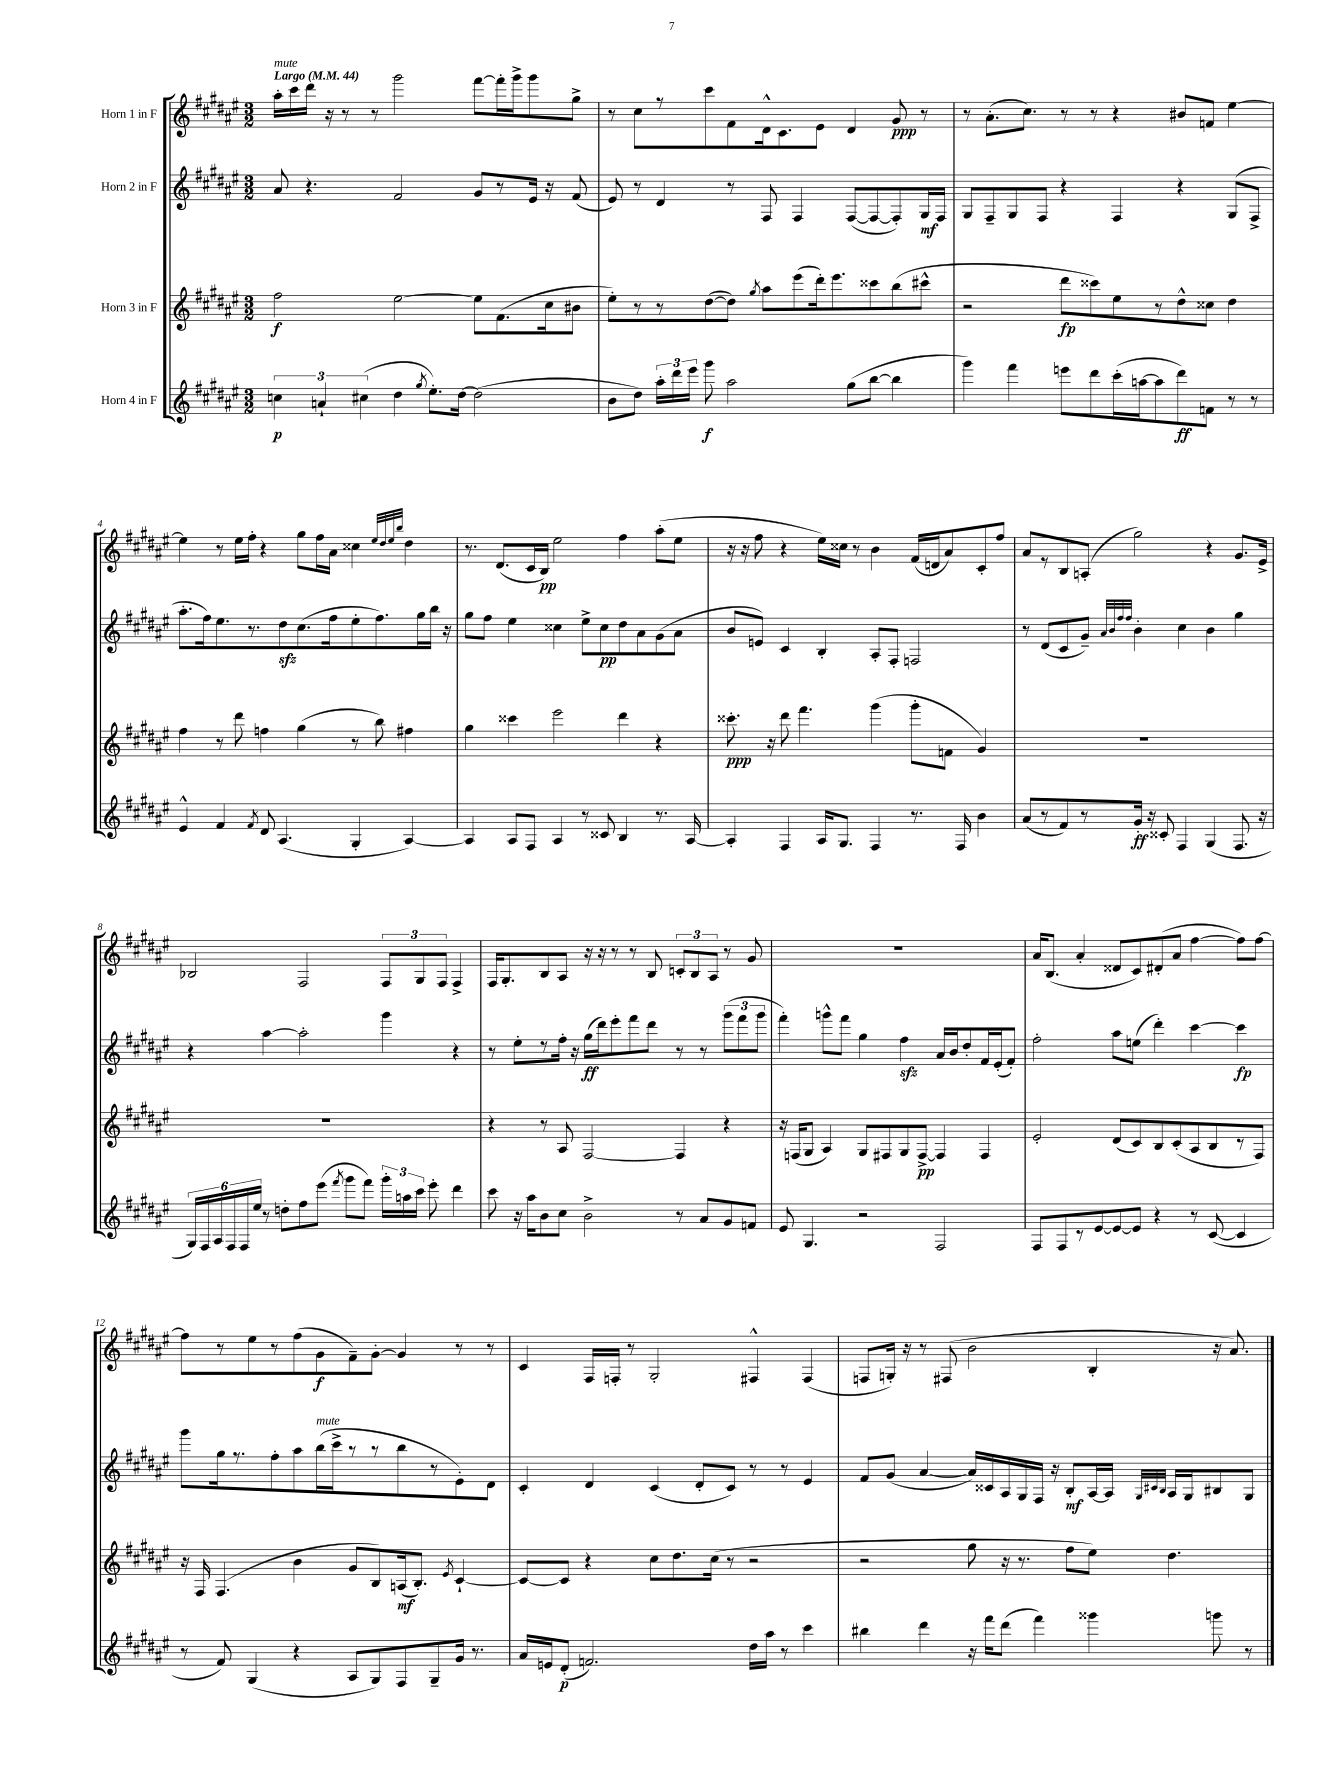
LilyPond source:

<<
\new StaffGroup <<
\new Staff = "s0" \with { instrumentName = "Horn 1 in F" } {
    \clef treble \key fis \major \numericTimeSignature \time 3/2 \tempo "Largo" 4 = 44
    \autoBeamOff ais''16[-.^\markup { \italic "mute" } cis'''16 dis'''16] r16 r8 r8 gis'''2 fis'''8[~ fis'''16-. gis'''16-> gis'''8 gis''8]-> |
    r8 cis''8[ r8 cis'''8 fis'8 dis'16-^ cis'8. eis'8] dis'4 gis'8\ppp r8 |
    r8 ais'8.[-.( cis''8.]) r8 r8 r4 bis'8[ f'8] eis''4~ |
    eis''4 r8 eis''16[ fis''16]-. r4 gis''8[ fis''16 ais'16] cisis''4 \grace { eis''32[ dis''32 eis''32 b''32] } dis''4 |
    r8. dis'8.[( cis'16 b16]\pp) eis''2 fis''4 ais''8[-.( eis''8] |
    r16 r16 fis''8 r4 eis''16[) cisis''16] r8 b'4 fis'16[( d'16 ais'8) cis'8-. fis''8] |
    ais'8[ r8 b8 a8]-.( gis''2) r4 gis'8.[ eis'16]-> |
    bes2 fis2 \tuplet 3/2 { fis8[ gis8 fis8] } fis4-> |
    fis16[ gis8.-. b8 ais8] r16 r16 r8 r8 b8 \tuplet 3/2 { c'8[-. b8 ais8] } r8 gis'8 |
    R1. |
    ais'16[ b8.]( ais'4-. disis'8[ cis'8) dis'8-.( ais'8] fis''4~ fis''8[) fis''8]~ |
    fis''8[ r8 eis''8 r8 fis''8( gis'8\f fis'8--) gis'8]~-. gis'4 r8 r8 |
    cis'4 fis16[ f16]-. r8 gis2-. fis4-^ fis4( |
    f8[ g16]-.) r16 r8 fis8( b'2 b4-. r16 ais'8.) \bar "|." |
}
\new Staff = "s1" \with { instrumentName = "Horn 2 in F" } {
    \clef treble \key fis \major \numericTimeSignature \time 3/2
    \autoBeamOff ais'8 r4. fis'2 gis'8[ r8 eis'16] r16 fis'8( |
    eis'8) r8 dis'4 r8 fis8 fis4 fis8[~( fis8~ fis8-.) gis16\mf fis16] |
    gis8[ fis8-- gis8 fis8] r4 fis4 r4 gis8[( fis8]-> |
    ais''8.[-. fis''16) eis''8. r8. dis''8\sfz cis''8.( fis''16 eis''8-. fis''8.) gis''16 b''16] r16 |
    gis''8[ fis''8] eis''4 cisis''4 eis''8[-> cisis''8\pp dis''8 ais'8 gis'8( ais'8] |
    b'8[ e'8]) cis'4 b4-. ais8[-. fis8]-. f2 |
    r8 dis'8[( cis'8 gis'8]--) \grace { ais'32[ b'32 fis''32 fis''32] } b'4-. cis''4 b'4 gis''4 |
    r4 ais''4~ ais''2-. gis'''4 r4 |
    r8 eis''8[-. r8 fis''16]-. r16 gis''16[\ff( dis'''16) eis'''8-. fis'''8 dis'''8] r8 r8 \tuplet 3/2 { gis'''8[( fis'''8 gis'''8] } |
    fis'''4-.) g'''8[-^ fis'''8] gis''4 fis''4\sfz ais'16[ b'16 dis''8-. fis'16 eis'16-.( fis'8]-.) |
    fis''2-. ais''8[ e''8]( dis'''4-.) cis'''4~ cis'''4\fp |
    gis'''8[ gis''16 r8. fis''8-. ais''8 b''16^\markup { \italic "mute" }( cis'''16-> r8 r8 b''8 r8 eis'8-.) dis'8] |
    cis'4-. dis'4 cis'4( dis'8[-. cis'8]) r8 r8 eis'4 |
    fis'8[ gis'8]( ais'4~ ais'16[) cisis'16 ais16 gis16 fis16] r16 b8[-.\mf ais16~ ais16] \grace { gis32[ cis'32 b32] } ais16[ gis16 bis8 gis8] \bar "|." |
}
\new Staff = "s2" \with { instrumentName = "Horn 3 in F" } {
    \clef treble \key fis \major \numericTimeSignature \time 3/2
    \autoBeamOff fis''2\f eis''2~ eis''8[ fis'8.( cis''16 bis'8] |
    eis''8[-.) r8 r8 dis''8~( dis''8]) \acciaccatura { gis''8 } ais''8[ eis'''8( dis'''16-.) eis'''8. cisis'''8 b''8( cis'''8]-^ |
    r2 dis'''8[\fp cisis'''8) eis''8 r8 dis''8-^ cisis''8] dis''4 |
    fis''4 r8 dis'''8 f''4 gis''4( r8 b''8) fis''4 |
    gis''4 cisis'''4 eis'''2 dis'''4 r4 |
    cisis'''8.-.\ppp r16 dis'''8 fis'''4. gis'''4( gis'''8[-. f'8] gis'4) |
    R1. |
    R1. |
    r4 r8 ais8 fis2~ fis4 r4 |
    r16 f16[( gis8] ais4) gis8[ fis8 gis8 fis8]~->\pp fis4 fis4 |
    eis'2-. dis'8[( cis'8) b8 cis'8-.( ais8 b8 r8 fis8]) |
    r16 fis16 fis4.( b'4 gis'8[ b8) a16\mf( b8.]-.) \acciaccatura { eis'8 } cis'4~-! |
    cis'8[~ cis'8] r4 cis''8[ dis''8. cis''16]( r8 r2 |
    r2 gis''8 r16 r8. fis''8[ eis''8]) dis''4. \bar "|." |
}
\new Staff = "s3" \with { instrumentName = "Horn 4 in F" } {
    \clef treble \key fis \major \numericTimeSignature \time 3/2
    \autoBeamOff \tuplet 3/2 { c''4\p a'4-! cis''4( } dis''4 \acciaccatura { gis''8 } eis''8.[-.) dis''16]~ dis''2( |
    b'8[ dis''8]) \tuplet 3/2 { ais''16[-. dis'''16 eis'''16] } gis'''8\f ais''2 gis''8[( b''8]~ b''4 |
    gis'''4) fis'''4 e'''8[ dis'''8 cis'''16-.( a''16~ a''8 dis'''8\ff) f'8] r8 r8 |
    eis'4-^ fis'4 \acciaccatura { fis'8 } dis'8 ais4.( gis4-. ais4~) |
    ais4 ais8[ fis8] ais4 r8 cisis'8 b4 r8. ais16~ |
    ais4-. fis4 ais16[ gis8.] fis4 r8. fis16 b'4 |
    ais'8[( r8 fis'8) r8 gis'16]-.\ff r16 cisis'8-. fis4 gis4( fis8. r16 |
    \tuplet 6/4 { gis16[) fis16 ais16 fis16 fis16 eis''16] } r8 d''8[-. fis''8 eis'''8]( \acciaccatura { fis'''8 } gis'''8[ fis'''8]) \tuplet 3/2 { gis'''16[-. a''16 cis'''16] } eis'''8-. dis'''4 |
    cis'''8 r16 ais''16[ b'8 cis''8] b'2-> r8 ais'8[ gis'8 f'8] |
    eis'8 gis4. r2 fis2 |
    fis8[ fis8 r8 eis'8~ eis'8~ eis'8] r4 r8 cis'8~( cis'4 |
    r8 fis'8) gis4( r4 ais8[ gis8) fis8 gis8-- gis'16] r8. |
    ais'16[ e'16 dis'8]-.\p( f'2.) dis''16[ ais''16] r8 cis'''4 |
    bis''4 dis'''4 r16 fis'''16[ dis'''8]( fis'''4) gisis'''4 g'''8 r8 \bar "|." |
}
>>
>>
